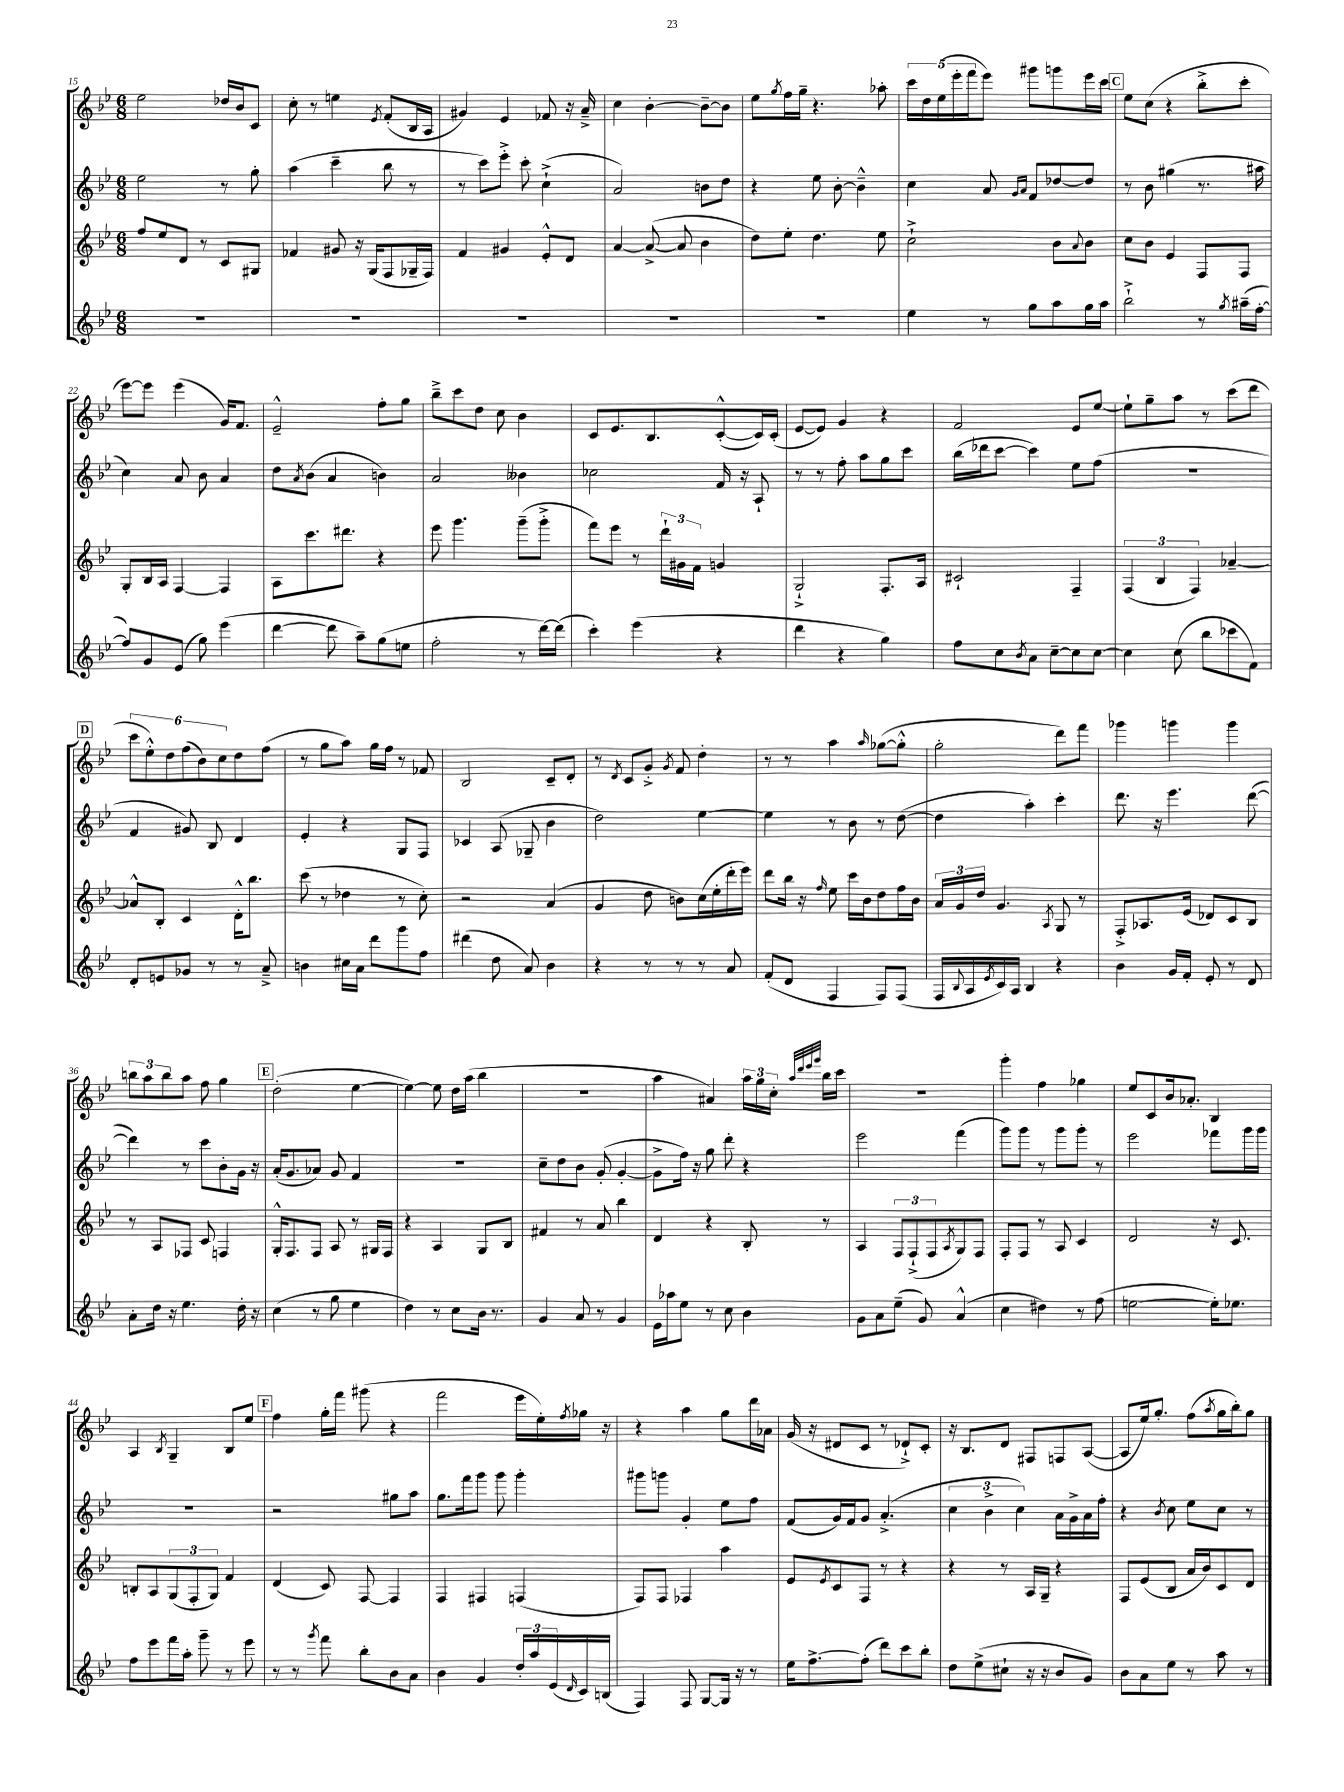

**kern	**kern	**kern	**kern
*part4	*part3	*part2	*part1
*staff4	*staff3	*staff2	*staff1
*clefG2	*clefG2	*clefG2	*clefG2
*k[b-e-]	*k[b-e-]	*k[b-e-]	*k[b-e-]
*M6/8	*M6/8	*M6/8	*M6/8
=15	=15	=15	=15
2.r	8ff/L	2ee-\	2ee-\
.	8ee-/	.	.
.	8d/J	.	.
.	8r	.	.
.	8c/L	8r	16dd-X/LL
.	.	.	16b-/J
.	8G#X/J	8gg'\	8c/J
=16	=16	=16	=16
2.r	4f-X/	(4aa\	8cc'\
.	.	.	8r
.	8g#X/	4ccc~\	4een\
.	16r	.	.
.	(16G/KL	.	.
.	.	.	8qe-/
.	8F/	8bb-\	(8f'/L
.	16G-X~/L	8r	16B-/L
.	16F/JJ)	.	16A/JJ
=17	=17	=17	=17
2.r	4f/	8r	4g#X/)
.	.	8ccc\L)	.
.	4g#X/	8eee-'^\J	4e-/
.	.	8ccc'\	.
.	8e-'^^/L	(4cc`^\	8f-X/
.	8d/J	.	16r
.	.	.	16a~^/
=18	=18	=18	=18
2.r	[4a/	2a/)	4cc\
.	(8a^/_	.	[4b-'\
.	8a/]	.	.
.	4b-\	8bn\L	8b-~\L_
.	.	8dd\J	8b-\J]
=19	=19	=19	=19
2.r	8dd\L)	4r	8ee-\L
.	.	.	8qgg/
.	8ee-'\J	.	16ff\L
.	.	.	16gg~\JJ
.	4.dd\	8ee-\	4.r
.	.	[8b-'\	.
.	.	4b-~^^\]	.
.	8ee-\	.	8aa-X'\
=20	=20	=20	=20
4ee-\	2cc`^\	4cc\	20ccc\LL
.	.	.	20dd\
.	.	.	(20ee-\
.	.	.	20eee-'\
.	.	.	20fff\J
8r	.	8a/	8eee-\J)
.	.	16qqg/LL	.
.	.	16qqa/JJ	.
8gg\L	.	8f/L	8ggg#X\L
8aa\	8b-\L	[8dd-X/	8gggn\
.	8qqa/	.	.
16gg\L	8b-\J	8dd-/J]	16eee-\L
16aa\JJ	.	.	16ccc\JJ
!!LO:REH:place=s1:t=C
=21	=21	=21	=21
2bb-`^\	8cc\L	8r	8ee-\L
.	8b-\J	8b-\	(8cc\J
.	4e-/	(4gg#X\	4r
8r	8F/L	8.r	8bb-'^\L
8qgg/	.	.	.
(16aa#X~\LL	8F/J	.	8ccc'\J
[16ff'\JJ	.	16aa#X\	.
!!LO:LB:g=z
=22	=22	=22	=22
8ff/L])	8G'/L	4cc\)	[8eee-\L)
8g/	16B-/L	.	8eee-\J]
.	16A/JJ	.	.
(8e-/J	[4F/	8a/	(4eee-\
8gg\)	.	8b-\	.
(4eee-\	4F/]	4a/	16g/KL)
.	.	.	8.f/J
=23	=23	=23	=23
[4ddd\	8A\L	8dd\L	2e-~^^/
.	.	8qa/	.
.	8.ccc\	(8b-\J	.
8ddd\]	.	4a/	.
.	8.ddd#X\J	.	.
8aa~\L)	.	.	.
(8gg\	4r	4bn\)	8ff'\L
8een\J	.	.	8gg\J
=24	=24	=24	=24
2ff'\	8eee-\	2a/	8bb-~^\L
.	4.ggg\	.	8ccc\
.	.	.	8dd\J
.	.	.	8cc\
8r	(8ggg~\L	4b--X\	4b-\
[16ddd\LL)	8ggg'^\J	.	.
(16ddd\JJ]	.	.	.
=25	=25	=25	=25
4ccc'\)	8fff\L)	2cc-X\	8c/L
.	8eee-\J	.	8.e-/
(4eee-\	8r	.	.
.	.	.	8.B-/
.	24ddd`\LL	.	.
.	24g#X\	.	.
.	24f\JJ	.	.
4r	4gn/	16f/	([8c'^^/
.	.	16r	.
.	.	8A`/	16c/L])
.	.	.	(16c'/JJ
=26	=26	=26	=26
4ddd\	2G`^/	8r	[8e-/L
.	.	8r	8e-/J])
4r	.	8ff'\	4g/
.	.	8aa\L	.
4gg\)	8.F'/L	8gg\	4r
.	.	8ccc\J	.
.	16A/Jk	.	.
=27	=27	=27	=27
8ff\L	2c#X`/	(16bb-\LL	2f/
.	.	16ddd-X\J	.
8cc\	.	[8ccc\J	.
8qb-/	.	.	.
8a\J	.	4ccc\])	.
[8cc~\L	.	.	.
8cc\]	4F~/	8ee-\L	8e-/L
[8cc\J	.	(8ff\J	[8ee-/J
=28	=28	=28	=28
4cc\]	(6F/	2.r	8ee-`\L]
.	.	.	8gg~\
.	6B-/	.	.
(8cc\	.	.	8aa\J
.	6F/)	.	.
8bb-\L	.	.	8r
8ccc-X\	[4a-X~/	.	(8ccc\L
8f\J)	.	.	8ddd\J
!!LO:LB:g=z
!!LO:REH:place=s1:t=D
=29	=29	=29	=29
8d'/L	8a-X^^/L]	4f/	12ccc\L
.	.	.	12ee-'^^\)
8en/	8B-'/J	.	.
.	.	.	12dd\
8g-X/J	4c/	8g#X/)	(12ff\
.	.	.	12b-\)
8r	.	8B-/	.
.	.	.	12cc\
8r	16d'^^\KL	4d/	8dd\
.	8.bb-\J	.	.
8a~^/	.	.	(8ff\J
=30	=30	=30	=30
4bn\	(8ccc\	4e-'/	8r
.	8r	.	8gg\L
16cc#X\LL	4dd-X\	4r	8aa\J)
16a\JJ	.	.	.
8ddd\L	.	.	16gg\LL
.	.	.	16ff\JJ
8ggg\	8r	8G/L	8r
8ff\J	8cc'\)	8F/J	8f-X/
=31	=31	=31	=31
(4ddd#X\	2r	4c-X/	2B-/
8dd\	.	(8A/	.
8a/)	.	8G-X~/	.
4b-\	(4a/	4b-\	8c~/L
.	.	.	8d'/J
=32	=32	=32	=32
4r	4g/	2dd\)	8r
.	.	.	8qd/
.	.	.	8c/L
8r	8dd\	.	8g'^/J
.	.	.	8qg/
8r	8bn\L)	.	8f/
8r	(16cc\L	[4ee-\	4dd'\
.	16ee-'\	.	.
8a/	16ddd'\	.	.
.	16eee-\JJ)	.	.
=33	=33	=33	=33
(8f'/L	8ddd\L	4ee-\]	8r
8d/J	16bb-\Jk	.	8r
.	16r	.	.
.	16qqff/	.	.
4F/	8ee-\	8r	4aa\
.	16ccc\LL	8b-\	.
.	16b-\J	.	.
.	.	.	16qqaa/
8F/L)	8dd\	8r	([8gg-X\L
(8F/J	16ff\L	([8dd\	8gg-'^^\J]
.	16b-\JJ	.	.
=34	=34	=34	=34
16F/LL	24a/LL	4dd\]	2gg'\
.	24g/	.	.
8qqB-/	.	.	.
16A/	.	.	.
.	24dd/JJ	.	.
8qe-/	.	.	.
16c/)	4.g/	.	.
16A/JJ	.	.	.
4B-/	.	4aa'\)	.
.	8qA/	.	.
4r	8G/	4ccc'\	8ddd\L)
.	8r	.	8fff\J
=35	=35	=35	=35
4b-\	8F'^/L	8.ddd\	4ggg-X\
.	8.A-X/	.	.
.	.	16r	.
16g/LL	.	4.eee-\	4gggn\
16f'/JJ	(16e-/Jk	.	.
8e-'/	8d-X/L)	.	.
8r	8c/	.	4ggg\
8d/	8B-/J	([8ddd\	.
!!LO:LB:g=z
=36	=36	=36	=36
8a'\L	8r	4ddd\])	12bbn\L
.	.	.	12aa\
16dd\Jk	8A/L	.	.
.	.	.	12bb\
16r	.	.	.
4.ee-\	8F-X/J	8r	8aa\J
.	8c/	8ccc\L	8ff\
.	4Fn/	8b-'\	4gg\
16dd'\	.	16g\Jk	.
16r	.	16r	.
!!LO:REH:place=s1:t=E
=37	=37	=37	=37
(4cc\	16G'^^/KL	(16a'/KL	(2dd'\
.	8.F/	8.g/	.
8r	8F/J	8a-X/J)	.
8gg\	8A/	8g/	.
4ee-\	8r	4f/	[4ee-\
.	16G#X/LL	.	.
.	16F/JJ	.	.
=38	=38	=38	=38
4dd\)	4r	2.r	4ee-\_)
8r	4A/	.	8ee-\]
8cc\L	.	.	16dd\LL
.	.	.	(16aa\JJ
16b-\Jk	8G/L	.	4bb-\
8.r	.	.	.
.	8B-/J	.	.
=39	=39	=39	=39
4g/	4f#X/	8cc~\L	2.r
.	.	8dd\	.
8a/	8r	8b-\J	.
8r	8a/	(8g'/	.
4g/	4bb-\	[4g'/	.
=40	=40	=40	=40
16e-\LL	4d/	8g^\L]	4aa\
16aa-X\J	.	.	.
8ee-\J	.	16ff\Jk)	.
.	.	16r	.
8r	4r	8gg\	4a#X/)
8cc\	.	8ddd'\	.
4b-\	8B-'/	4r	24aa\LL
.	.	.	24gg\
.	.	.	24cc'\JJ
.	.	.	32qqaa/LLL
.	.	.	32qqddd/
.	.	.	32qqeee-/
.	.	.	32qqggg/JJJ
.	8r	.	16bb-\LL
.	.	.	16ccc\JJ
=41	=41	=41	=41
8g\L	4A/	2eee-\	2.r
8a\	.	.	.
(8ee-~\J	12F/L	.	.
.	(12F`^/	.	.
8g/)	.	.	.
.	12F/	.	.
.	8qA/	.	.
(4a^^/	8G/)	(4fff\	.
.	8F/J	.	.
=42	=42	=42	=42
4cc\	8F'/L	8ggg\L)	4ggg'\
.	8F/J	8ggg\J	.
4dd#X\)	8r	8r	4ff\
.	8A/	8ggg\L	.
8r	4c/	8ggg'\J	4gg-X\
(8ff\	.	8r	.
=43	=43	=43	=43
[2een\	2d/	2eee-\	8ee-/L
.	.	.	8c/
.	.	.	16b-/k
.	.	.	8.a-X'/J
16ee'\KL])	16r	8fff-X\L	4B-/
8.ee-X\J	8.c/	.	.
.	.	16ggg\L	.
.	.	16ggg\JJ	.
!!LO:LB:g=z
=44	=44	=44	=44
8ff\L	8Bn'/L	2.r	4A/
8eee-\	8A/	.	.
.	.	.	8qB-/
16fff\L	(12G/	.	4G~/
16aa'\JJ	.	.	.
.	12F'/	.	.
8ggg~\	.	.	.
.	12G/J)	.	.
8r	4f/	.	8B-/L
8eee-\	.	.	8ee-/J
!!LO:REH:place=s1:t=F
=45	=45	=45	=45
8r	(4d/	2r	4ff\
8r	.	.	.
8qggg/	.	.	.
8fff\	8c/)	.	16gg'\LL
.	.	.	16fff\JJ
8bb-'\L	[8F/	.	(8ggg#X\
8b-\	4F/]	8gg#X\L	4r
8a\J	.	8aa\J	.
=46	=46	=46	=46
4b-\	4F/	8.gg\L	2fff\
.	.	16fff\k	.
4g/	4F#X/	8ggg\J	.
.	.	8ggg\	.
24dd'/LL	(4Fn/	4ggg'\	16eee-\LL
24aa/	.	.	.
.	.	.	16ee-'\)
(24e-/	.	.	.
16qqd/	.	.	8qff/
16c/)	.	.	16gg-X\JJ
(16Bn/JJ	.	.	16r
=47	=47	=47	=47
4F/)	8F/L)	8ggg#X\L	4r
.	8F/J	8gggn\J	.
8F/	4F-X/	4g'/	4aa\
[8G/L	.	.	.
16G/Jk]	4aa\	8ee-\L	8gg\L
16r	.	.	.
8r	.	8ff\J	16ddd\L
.	.	.	16a-X\JJ
=48	=48	=48	=48
16ee-\KL	8e-/L	(8f/L	(16g/
[8.ff^\	.	.	16r
.	8qe-/	.	.
.	8c/	16g/L)	8d#X/L
.	.	16f/J	.
(8ff'\J]	8F/J	8g/J	8c/J
8ddd\L)	8r	(4.a'^/	8r
8ccc\	4r	.	8d-X`^/L)
8bb-'\J	.	.	8c'/J
=49	=49	=49	=49
8dd\L	4r	6cc\	16r
.	.	.	8.B-/L
(8ee-^\	.	.	.
.	.	6b-^\	.
8cc#X`\J	8r	.	8d/J
.	.	6cc\)	.
16r	16A/LL	.	8F#X/L
16r	16G~/JJ	.	.
8b-/L	4r	16a\LL	8Fn/
.	.	16g^\	.
8g/J)	.	16a\	([8A/J
.	.	16ff'\JJ	.
=50	=50	=50	=50
8b-\L	8F/L	4r	8A/L]
8a\	(8e-/	.	16ee-/k)
.	.	.	8.gg'/J
.	.	8qb-/	.
8ee-\J	8B-/J	8cc\	.
8r	16a/LL	8ee-\L	(8ff\L
.	16b-/J)	.	.
.	.	.	8qaa/
8aa\	8c/	8cc\J	16gg\L
.	.	.	16bb-'\J)
8r	8d/J	8r	8gg\J
==	==	==	==
*-	*-	*-	*-
